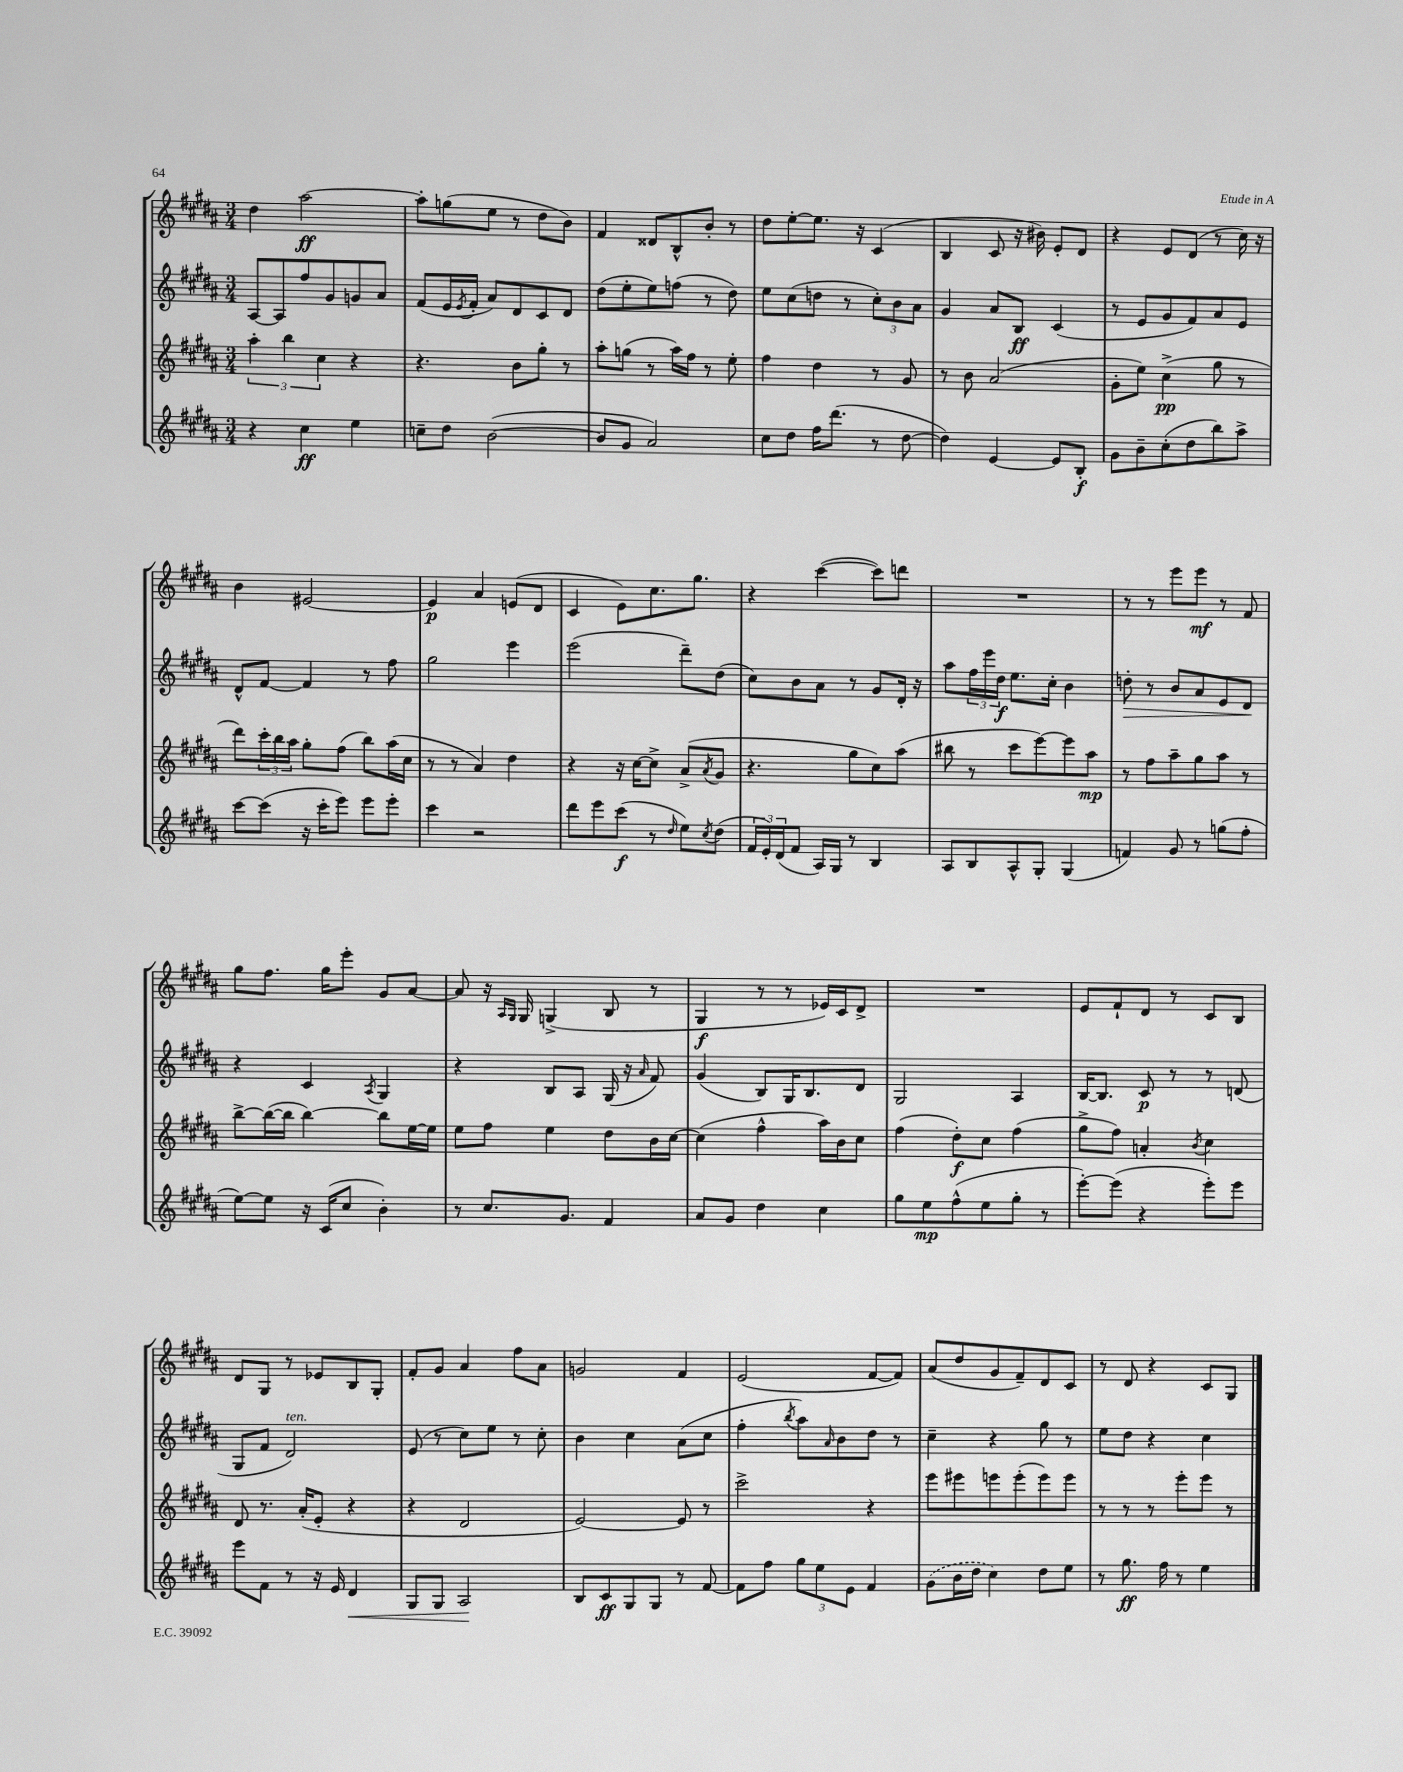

**kern	**dynam	**kern	**dynam	**kern	**dynam	**kern	**dynam
*part4	*part4	*part3	*part3	*part2	*part2	*part1	*part1
*staff4	*staff4	*staff3	*staff3	*staff2	*staff2	*staff1	*staff1
*clefG2	*	*clefG2	*	*clefG2	*	*clefG2	*
*k[f#c#g#d#a#]	*	*k[f#c#g#d#a#]	*	*k[f#c#g#d#a#]	*	*k[f#c#g#d#a#]	*
*M3/4	*	*M3/4	*	*M3/4	*	*M3/4	*
=13	=13	=13	=13	=13	=13	=13	=13
4r	.	6aa#'\	.	[8A#/L	.	4dd#\	.
.	.	.	.	8A#/]	.	.	.
.	.	6bb\	.	.	.	.	.
4cc#\	ff	.	.	8ff#/	.	[2aa#\	ff
.	.	6cc#\	.	.	.	.	.
.	.	.	.	8g#/	.	.	.
4ee\	.	4r	.	8gn/	.	.	.
.	.	.	.	8a#/J	.	.	.
=14	=14	=14	=14	=14	=14	=14	=14
8ccn~\L	.	4.r	.	(8f#/L	.	8aa#'\L]	.
8dd#\J	.	.	.	16e/L	.	(8ggn\	.
.	.	.	.	8qe/	.	.	.
.	.	.	.	16f#'/JJ	.	.	.
([2b\	.	.	.	8a#/L)	.	8ee\J	.
.	.	8b\L	.	8d#/	.	8r	.
.	.	8gg#'\J	.	8c#/	.	8dd#\L	.
.	.	8r	.	8d#/J	.	8b\J)	.
=15	=15	=15	=15	=15	=15	=15	=15
8b/L]	.	8aa#'\L	.	(8dd#\L	.	4f#/	.
8g#/J	.	(8ggn\J	.	8ee'\	.	.	.
2a#/)	.	8r	.	8ee\)	.	8d##X/L	.
.	.	16aa#\LL)	.	(8ffn\J	.	8B^^/	.
.	.	16ff#\JJ	.	.	.	.	.
.	.	8r	.	8r	.	8b'/J	.
.	.	8ee'\	.	8dd#\)	.	8r	.
=16	=16	=16	=16	=16	=16	=16	=16
8cc#\L	.	4ff#\	.	8ee\L	.	8dd#\L	.
8dd#\J	.	.	.	(8cc#\	.	[8ee'\	.
16ff#\KL	.	4dd#\	.	8ddn\J	.	8.ee\J]	.
(8.ddd#\J	.	.	.	.	.	.	.
.	.	.	.	8r	.	.	.
.	.	.	.	.	.	16r	.
8r	.	8r	.	12cc#'\L)	.	(4c#/	.
.	.	.	.	12b\	.	.	.
[8dd#\	.	8g#/	.	.	.	.	.
.	.	.	.	12a#\J	.	.	.
=17	=17	=17	=17	=17	=17	=17	=17
4dd#\])	.	8r	.	4g#/	.	4B/	.
.	.	8b\	.	.	.	.	.
[4e/	.	(2a#/	.	8a#/L	.	8c#/	.
.	.	.	.	8B/J	ff	16r	.
.	.	.	.	.	.	16b#X\)	.
8e/L]	.	.	.	(4c#/	.	8e'/L	.
8B'/J	f	.	.	.	.	8d#/J	.
=18	=18	=18	=18	=18	=18	=18	=18
8g#\L	.	8g#'\L	.	8r	.	4r	.
8b~\	.	8ee\J)	.	8e/L	.	.	.
(8cc#'\	.	(4cc#^\	pp	8g#/	.	8e/L	.
8dd#\	.	.	.	8f#/)	.	(8d#/J	.
8bb\)	.	8gg#\	.	8a#/	.	8r	.
8aa#^\J	.	8r	.	8e/J	.	16cc#\)	.
.	.	.	.	.	.	16r	.
!!LO:LB:g=z
=19	=19	=19	=19	=19	=19	=19	=19
[8ccc#\L	.	8ddd#\L)	.	8d#^^/L	.	4b\	.
(8ccc#\J]	.	24ccc#'\L	.	[8f#/J	.	.	.
.	.	24bb\	.	.	.	.	.
.	.	24aa#\JJ	.	.	.	.	.
16r	.	8gg#'\L	.	4f#/]	.	[2e#X/	.
16ccc#'\KL	.	.	.	.	.	.	.
8eee\J)	.	(8ff#\J	.	.	.	.	.
8eee\L	.	8bb\L)	.	8r	.	.	.
8eee'\J	.	(16aa#\L	.	8ff#\	.	.	.
.	.	16cc#\JJ	.	.	.	.	.
=20	=20	=20	=20	=20	=20	=20	=20
4ccc#\	.	8r	.	2gg#\	.	4e#/]	p
.	.	8r	.	.	.	.	.
2r	.	4a#/)	.	.	.	4a#/	.
.	.	4dd#\	.	4eee\	.	(8en/L	.
.	.	.	.	.	.	8d#/J	.
=21	=21	=21	=21	=21	=21	=21	=21
8ddd#\L	.	4r	.	(2eee\	.	4c#/	.
8eee\	.	.	.	.	.	.	.
(8ccc#\J	f	16r	.	.	.	8e\L)	.
.	.	[16cc#\KL	.	.	.	.	.
8r	.	8cc#^\J]	.	.	.	8.cc#\	.
16qqdd#/	.	.	.	.	.	.	.
8ee\L)	.	(8a#^/L	.	8ddd#~\L)	.	.	.
.	.	.	.	.	.	8.gg#\J	.
8qcc#/	.	8qa#/	.	.	.	.	.
(8dd#\J	.	8g#/J	.	(8dd#\J	.	.	.
=22	=22	=22	=22	=22	=22	=22	=22
24f#/LL	.	4.r	.	8cc#\L)	.	4r	.
24e'/)	.	.	.	.	.	.	.
(24d#/J	.	.	.	.	.	.	.
8f#/J	.	.	.	8b\	.	.	.
16A#/LL)	.	.	.	8a#\J	.	([4ccc#\	.
16G#/JJ	.	.	.	.	.	.	.
8r	.	8gg#\L	.	8r	.	.	.
4B/	.	8cc#\)	.	8g#/L	.	8ccc#\L])	.
.	.	(8aa#\J	.	16d#'/Jk	.	8dddn\J	.
.	.	.	.	16r	.	.	.
=23	=23	=23	=23	=23	=23	=23	=23
8A#/L	.	8bb#X\	.	8aa#\L	.	2.r	.
8B/	.	8r	.	24ff#\L	.	.	.
.	.	.	.	24eee\	.	.	.
.	.	.	.	24dd#\JJ	f	.	.
8A#^^/	.	8ccc#\L	.	8.ee\L	.	.	.
8G#'/J	.	[8eee\)	.	.	.	.	.
.	.	.	.	16cc#'\Jk	.	.	.
(4G#/	.	8eee\]	.	4b\	.	.	.
.	.	8aa#\J	mp	.	.	.	.
=24	=24	=24	=24	=24	=24	=24	=24
!	!	!	!	!	!LO:HP:b	!	!
4fn/)	.	8r	.	8ddn'\	>	8r	.
.	.	8ff#\L	.	8r	.	8r	.
8g#/	.	8aa#~\	.	8b/L	.	8eee\L	.
8r	.	8gg#\	.	8a#/	.	8eee\J	mf
(8ggn\L	.	8aa#\J	.	8e/	.	8r	.
8ff#'\J	.	8r	.	8d#/J	.	8f#/	.
.	.	.	.	.	]	.	.
!!LO:LB:g=z
=25	=25	=25	=25	=25	=25	=25	=25
[8ee\L)	.	[8bb^\L	.	4r	.	8gg#\L	.
8ee\J]	.	(16bb\L_	.	.	.	8.ff#\J	.
.	.	16bb\JJ]	.	.	.	.	.
16r	.	[4bb\)	.	4c#/	.	.	.
(16c#/KL	.	.	.	.	.	16gg#\KL	.
8cc#/J	.	.	.	.	.	8eee'\J	.
.	.	.	.	8qA#/	.	.	.
4b'\)	.	8bb\L]	.	4G#/	.	8g#/L	.
.	.	[16ee\L	.	.	.	[8a#/J	.
.	.	16ee\JJ]	.	.	.	.	.
=26	=26	=26	=26	=26	=26	=26	=26
8r	.	8ee\L	.	4r	.	8a#/]	.
8.cc#/L	.	8ff#\J	.	.	.	16r	.
.	.	.	.	.	.	16qqA#/LL	.
.	.	.	.	.	.	16qqG#/JJ	.
.	.	.	.	.	.	16G#/	.
.	.	4ee\	.	8B/L	.	(4Gn^/	.
8.g#/J	.	.	.	.	.	.	.
.	.	.	.	8A#/J	.	.	.
4f#/	.	8dd#\L	.	(16G#/	.	8B/	.
.	.	.	.	16r	.	.	.
.	.	.	.	16qqa#/	.	.	.
.	.	16b\L	.	8f#/)	.	8r	.
.	.	[16cc#\JJ	.	.	.	.	.
=27	=27	=27	=27	=27	=27	=27	=27
8a#/L	.	(4cc#\]	.	(4g#/	.	4G#/	f
8g#/J	.	.	.	.	.	.	.
4dd#\	.	4ff#^^\	.	8B/L)	.	8r	.
.	.	.	.	16G#/K	.	8r	.
.	.	.	.	8.B/	.	.	.
4cc#\	.	16aa#\LL)	.	.	.	16e-X/LL)	.
.	.	16b\J	.	.	.	16c#/J	.
.	.	8cc#\J	.	8d#/J	.	8d#^/J	.
=28	=28	=28	=28	=28	=28	=28	=28
8gg#\L	.	(4ff#\	.	2G#/	.	2.r	.
8ee\	mp	.	.	.	.	.	.
(8ff#^^\	.	8dd#'\L)	f	.	.	.	.
8ee\	.	8cc#\J	.	.	.	.	.
8gg#'\J	.	(4ff#\	.	4A#/	.	.	.
8r	.	.	.	.	.	.	.
=29	=29	=29	=29	=29	=29	=29	=29
[8eee'\L)	.	8gg#^\L	.	[16B/KL	.	8e/L	.
.	.	.	.	8.B/J]	.	.	.
(8eee\J]	.	8ff#\J)	.	.	.	8f#`/	.
4r	.	4an'/	.	8c#/	p	8d#/J	.
.	.	.	.	8r	.	8r	.
.	.	8qb/	.	.	.	.	.
8eee'\L)	.	4cc#\	.	8r	.	8c#/L	.
8eee\J	.	.	.	(8dn/	.	8B/J	.
!!LO:LB:g=z
=30	=30	=30	=30	=30	=30	=30	=30
8eee\L	.	8d#/	.	8G#/L	.	8d#/L	.
8f#\J	.	8.r	.	8f#/J	.	8G#/J	.
!	!	!	!	!LO:TX:a:i:t=ten.	!	!	!
8r	.	.	.	2d#/)	.	8r	.
.	.	(16a#'/KL	.	.	.	.	.
16r	.	8e'/J	.	.	.	8e-X/L	.
16e/	.	.	.	.	.	.	.
!	!LO:HP:b	!	!	!	!	!	!
4d#/	<	4r	.	.	.	8B/	.
.	.	.	.	.	.	8G#'/J	.
=31	=31	=31	=31	=31	=31	=31	=31
8G#/L	.	4r	.	(8e/	.	8f#'/L	.
8G#/J	.	.	.	8r	.	8g#/J	.
2A#/	.	2d#/	.	8cc#\L)	.	4a#/	.
.	.	.	.	8ee\J	.	.	.
.	.	.	.	8r	.	8ff#\L	.
.	.	.	.	8cc#'\	.	8a#\J	.
.	[	.	.	.	.	.	.
=32	=32	=32	=32	=32	=32	=32	=32
8B/L	.	[2e/)	.	4b\	.	2gn/	.
8c#/	ff	.	.	.	.	.	.
8G#/	.	.	.	4cc#\	.	.	.
8G#/J	.	.	.	.	.	.	.
8r	.	8e/]	.	(8a#\L	.	4f#/	.
[8f#/	.	8r	.	8cc#\J	.	.	.
=33	=33	=33	=33	=33	=33	=33	=33
8f#\L]	.	2ccc#^\	.	4ff#'\	.	(2e/	.
8ff#\J	.	.	.	.	.	.	.
.	.	.	.	8qbb/	.	.	.
12gg#\L	.	.	.	8aa#\L)	.	.	.
12ee\	.	.	.	.	.	.	.
.	.	.	.	16qqa#/	.	.	.
.	.	.	.	8b\	.	.	.
12e\J	.	.	.	.	.	.	.
4f#/	.	4r	.	8dd#\J	.	[8f#/L	.
.	.	.	.	8r	.	8f#/J])	.
=34	=34	=34	=34	=34	=34	=34	=34
(8g#\L	.	8eee\L	.	4cc#~\	.	(8a#/L	.
16b\L	.	8eee#X\	.	.	.	8dd#/	.
16dd#\JJ	.	.	.	.	.	.	.
4cc#\)	.	8eeen\	.	4r	.	8g#/	.
.	.	(8eee'\	.	.	.	8f#~/)	.
8dd#\L	.	8eee\)	.	8gg#\	.	8d#/	.
8ee\J	.	8eee\J	.	8r	.	8c#/J	.
=35	=35	=35	=35	=35	=35	=35	=35
8r	.	8r	.	8ee\L	.	8r	.
8.gg#\	ff	8r	.	8dd#\J	.	8d#/	.
.	.	8r	.	4r	.	4r	.
16ff#\	.	.	.	.	.	.	.
8r	.	8eee'\L	.	.	.	.	.
4ee\	.	8eee\J	.	4cc#\	.	8c#/L	.
.	.	8r	.	.	.	8G#/J	.
==	==	==	==	==	==	==	==
*-	*-	*-	*-	*-	*-	*-	*-
